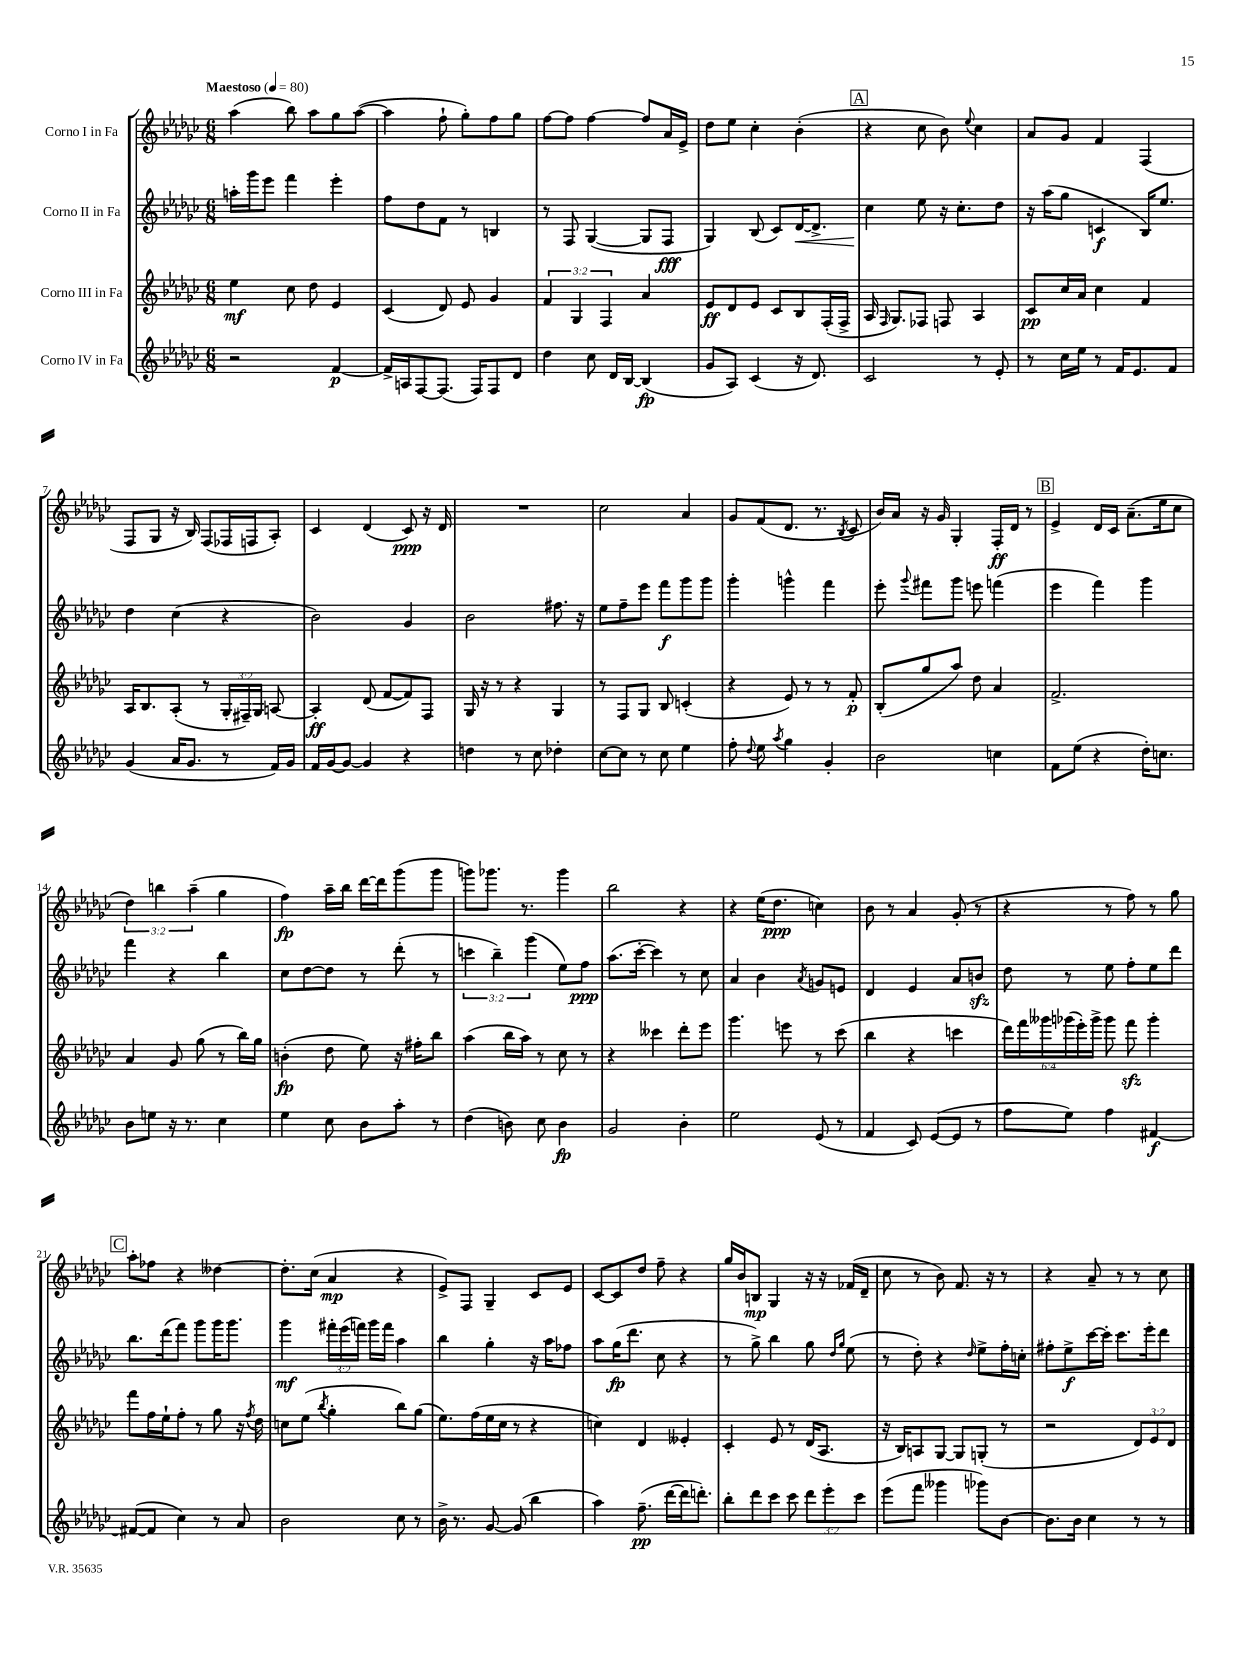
<<
\new StaffGroup <<
\new Staff = "s0" \with { instrumentName = "Corno I in Fa" } {
    \clef treble \key ges \major \numericTimeSignature \time 6/8 \override Staff.TupletNumber.text = #tuplet-number::calc-fraction-text \tempo "Maestoso" 4 = 80
    \autoBeamOff aes''4( bes''8) aes''8[ ges''8 aes''8]~( |
    aes''4 f''8-! ges''8[-.) f''8 ges''8] |
    f''8[~ f''8] f''4~ f''8[ aes'16 ees'16]-> |
    des''8[ ees''8] ces''4-. bes'4-.( |
    \mark \markup { \box "A" } r4 ces''8 bes'8) \appoggiatura { ees''8 } ces''4 |
    aes'8[ ges'8] f'4 f4( |
    f8[ ges8] r16 bes16) f8[( fes16 f16 aes8]-.) |
    ces'4 des'4( ces'8\ppp) r16 des'16 |
    R2. |
    ces''2 aes'4 |
    ges'8[ f'8( des'8.] r8. \acciaccatura { bes8 } ces'8 |
    bes'16[) aes'16] r16 ges'16 ges4-. f16[-.\ff des'16] r8 |
    \mark \markup { \box "B" } ees'4-> des'16[ ces'16] aes'8.[--( ees''16 ces''8] |
    \tuplet 3/2 { des''4) b''4 aes''4--( } ges''4 |
    f''4\fp) aes''16[-- bes''16] des'''16[~ des'''16 ges'''8( ges'''8] |
    g'''8[) ges'''8.] r8. ges'''4 |
    bes''2 r4 |
    r4 ees''16[( des''8.]\ppp c''4) |
    bes'8 r8 aes'4 ges'8-.( r8 |
    r4 r8 f''8) r8 ges''8 |
    \mark \markup { \box "C" } aes''8[-. fes''8] r4 deses''4~ |
    deses''8.[-. ces''16]( aes'4\mp r4 |
    ees'8[->) f8] ges4-- ces'8[ ees'8] |
    ces'8[~ ces'8 des''8] f''8-- r4 |
    ges''16[ bes'16 b8]\mp ges4 r16 r16 fes'16[( des'16]-- |
    ces''8 r8 bes'8) f'8. r16 r8 |
    r4 aes'8-- r8 r8 ces''8 \bar "|." |
}
\new Staff = "s1" \with { instrumentName = "Corno II in Fa" } {
    \clef treble \key ges \major \numericTimeSignature \time 6/8 \override Staff.TupletNumber.text = #tuplet-number::calc-fraction-text
    \autoBeamOff a''16[-. ges'''16 ees'''8] f'''4 ees'''4-. |
    f''8[ des''8 f'8] r8 b4 |
    r8 f8 ges4~( ges8[ f8]\fff |
    ges4) bes8( ces'8[) des'16~\< des'8.]-> |
    \mark \markup { \box "A" } ces''4\! ees''8 r16 ces''8.[-. des''8] |
    r16 aes''16[( ges''8] c'4\f bes16[) ees''8.] |
    des''4 ces''4( r4 |
    bes'2) ges'4 |
    bes'2 fis''8. r16 |
    ees''8[ f''8-- ees'''8] f'''8[\f ges'''8 ges'''8] |
    ges'''4-. g'''4-^ f'''4 |
    ees'''8-. \appoggiatura { ges'''8 } fis'''8[ ges'''8] e'''8 f'''4( |
    \mark \markup { \box "B" } ees'''4 f'''4) ges'''4 |
    f'''4 r4 bes''4 |
    ces''8[ des''8~ des''8] r8 des'''8-.( r8 |
    \tuplet 3/2 { c'''4 bes''4--) ges'''4( } ees''8[) f''8]\ppp |
    aes''8.[( ces'''16]~-. ces'''4) r8 ces''8 |
    aes'4 bes'4 \acciaccatura { aes'8 } g'8[ e'8] |
    des'4 ees'4 aes'8[ b'8]\sfz |
    des''8 r8 ees''8 f''8[-. ees''8 des'''8] |
    \mark \markup { \box "C" } bes''8.[ des'''16( f'''8]) ges'''8[ ges'''16 ges'''8.] |
    ges'''4\mf \tuplet 3/2 { fis'''16[-. ees'''16( f'''16]) } ges'''16[ f'''16] aes''4 |
    bes''4 ges''4-. r16 aes''16[ fes''8] |
    aes''8[ ges''16\fp( des'''8.] ces''8 r4 |
    r8 ges''8->) bes''4 ges''8 \grace { des''16[ ges''16] } ees''8( |
    r8 des''8-.) r4 \grace { des''16 } ees''8[-> f''16-. c''16]-. |
    fis''8[-. ees''8->\f ces'''16~ ces'''16]-. ces'''8.[ ees'''16-. des'''8] \bar "|." |
}
\new Staff = "s2" \with { instrumentName = "Corno III in Fa" } {
    \clef treble \key ges \major \numericTimeSignature \time 6/8 \override Staff.TupletNumber.text = #tuplet-number::calc-fraction-text
    \autoBeamOff ees''4\mf ces''8 des''8 ees'4 |
    ces'4( des'8) ees'8 ges'4 |
    \tuplet 3/2 { f'4 ges4 f4 } aes'4 |
    ees'8[\ff des'8 ees'8] ces'8[ bes8 f16-.( f16]-> |
    \mark \markup { \box "A" } aes16 \grace { f16 } ges8.[) fes8] f8 aes4 |
    ces'8[\pp ces''16 aes'16] ces''4 f'4 |
    aes16[ bes8. aes8]-.( r8 \tuplet 3/2 { ges16[-. fis16--) ges16] } a8~ |
    a4-.\ff des'8( f'8[~ f'8) f8] |
    ges16 r16 r8 r4 ges4 |
    r8 f8[ ges8] bes8 c'4-.( |
    r4 ees'8) r8 r8 f'8-.\p |
    bes8[-.( ges''8 aes''8]) des''8 aes'4 |
    \mark \markup { \box "B" } f'2.-> |
    aes'4 ges'8 ges''8( r8 bes''16[) ges''16] |
    b'4-.\fp( des''8 ees''8) r16 fis''16[-. bes''8] |
    aes''4( bes''16[ aes''16]) r8 ces''8 r8 |
    r4 ceses'''4 des'''8[-. ees'''8] |
    ges'''4. e'''8 r8 ces'''8( |
    bes''4 r4 c'''4 |
    \tuplet 6/4 { des'''16[) f'''16 geses'''16 ges'''16( ees'''16-.) ges'''16]-> } ges'''8 f'''8\sfz ges'''4-. |
    \mark \markup { \box "C" } f'''8[ f''16 ees''16-! f''8]-. r8 ges''8 r16 \acciaccatura { f''8 } des''16 |
    c''8[ ees''8]( \acciaccatura { bes''8 } ges''4-. bes''8[) ges''8]( |
    ees''8.[) f''16( ees''16 ces''16] r8 r4 |
    c''4) des'4 eeses'4-. |
    ces'4-. ees'8 r8 des'16[( aes8.] |
    r16 bes16[) a8 ges8]~ ges8[ g8]-.( r8 |
    r2 \tuplet 3/2 { des'8[) ees'8 des'8] } \bar "|." |
}
\new Staff = "s3" \with { instrumentName = "Corno IV in Fa" } {
    \clef treble \key ges \major \numericTimeSignature \time 6/8 \override Staff.TupletNumber.text = #tuplet-number::calc-fraction-text
    \autoBeamOff r2 f'4~\p |
    f'16[-> a16 f8~ f8.]( f16[) f8 des'8] |
    des''4 ces''8 des'16[ bes16]~ bes4\fp( |
    ges'8[ aes8]) ces'4( r16 des'8.) |
    \mark \markup { \box "A" } ces'2 r8 ees'8-. |
    r8 ces''16[ ees''16] r8 f'16[ ees'8. f'8] |
    ges'4( aes'16[ ges'8.] r8 f'16[) ges'16] |
    f'16[ ges'16~ ges'8]~ ges'4 r4 |
    d''4 r8 ces''8 des''4-. |
    ces''8[~ ces''8] r8 ces''8 ees''4 |
    f''8-. \appoggiatura { des''8 } ees''8 \acciaccatura { aes''8 } ges''4 ges'4-. |
    bes'2 c''4 |
    \mark \markup { \box "B" } f'8[ ees''8]( r4 des''16[-.) c''8.] |
    bes'8[ e''8] r16 r8. ces''4 |
    ees''4 ces''8 bes'8[ aes''8]-. r8 |
    des''4( b'8) ces''8 b'4\fp |
    ges'2 bes'4-. |
    ees''2 ees'8( r8 |
    f'4 ces'8) ees'8[~( ees'8] r8 |
    f''8[ ees''8]) f''4 fis'4~\f |
    \mark \markup { \box "C" } fis'8[~( fis'8] ces''4) r8 aes'8 |
    bes'2 ces''8 r8 |
    bes'16-> r8. ges'8~ ges'8( bes''4 |
    aes''4) f''8.--\pp( des'''16[~ des'''16 d'''8.]-.) |
    bes''8[-. des'''8 ces'''8] ces'''8 \tuplet 3/2 { des'''8[ ees'''8-. ces'''8] } |
    ees'''8[( f'''8] geses'''4 ges'''8[) bes'8]~ |
    bes'8.[ bes'16] ces''4 r8 r8 \bar "|." |
}
>>
>>
